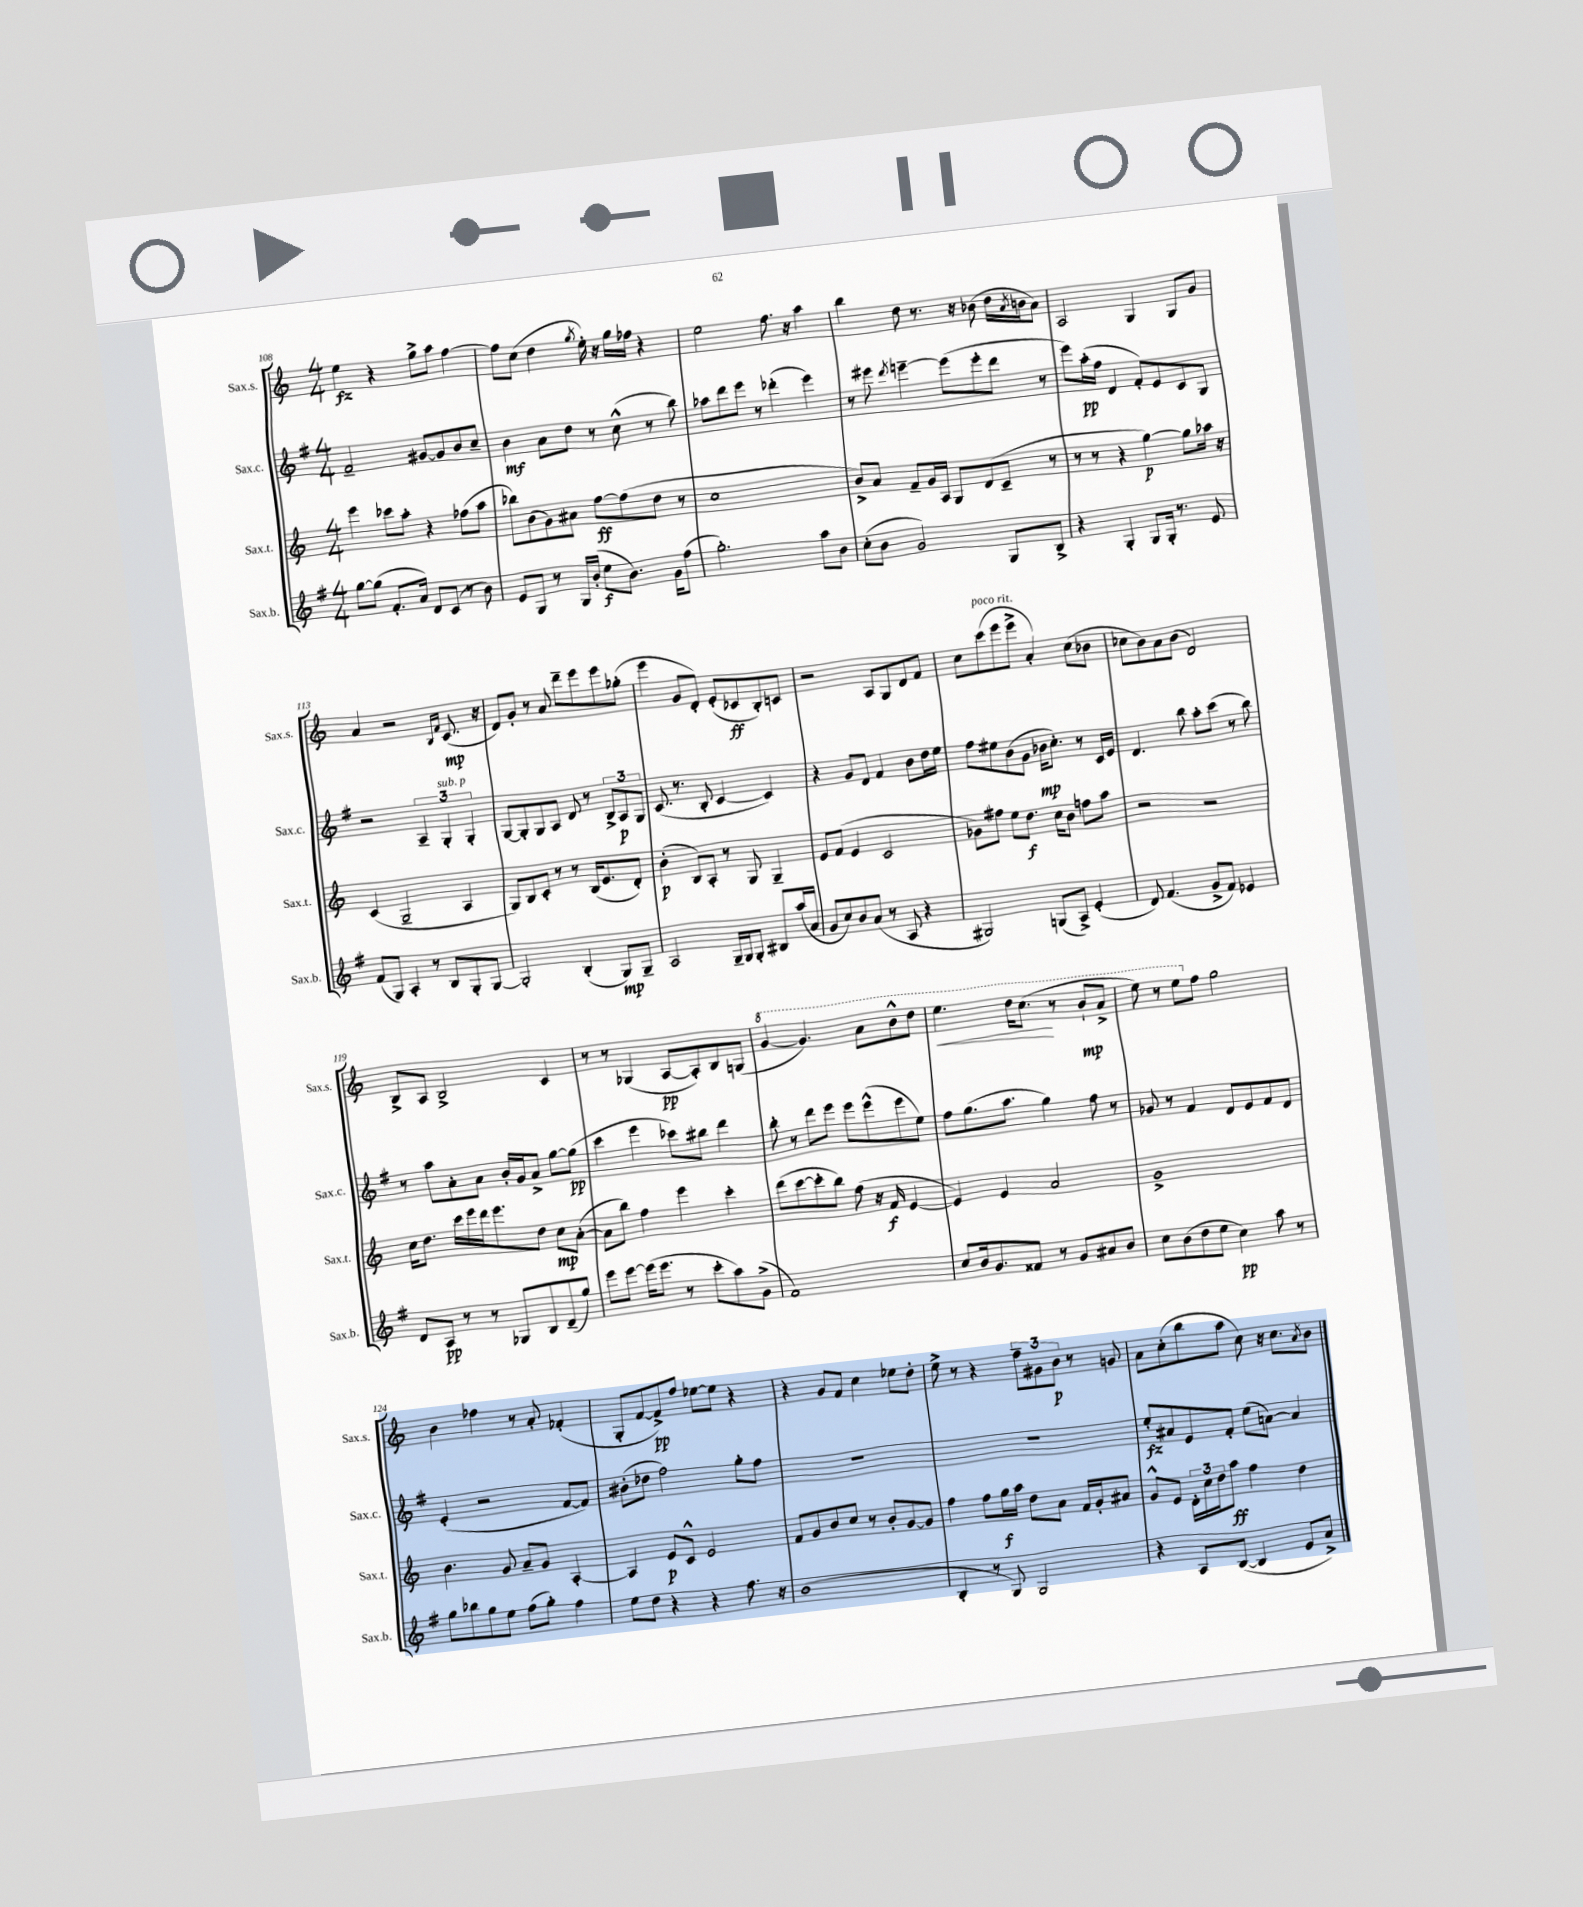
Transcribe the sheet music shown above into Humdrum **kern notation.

**kern	**dynam	**kern	**dynam	**kern	**dynam	**kern	**dynam
*part4	*part4	*part3	*part3	*part2	*part2	*part1	*part1
*staff4	*staff4	*staff3	*staff3	*staff2	*staff2	*staff1	*staff1
*I"Sax.b.	*	*I"Sax.t.	*	*I"Sax.c.	*	*I"Sax.s.	*
*I'Sax.b.	*	*I'Sax.t.	*	*I'Sax.c.	*	*I'Sax.s.	*
*clefG2	*	*clefG2	*	*clefG2	*	*clefG2	*
*k[f#]	*	*k[]	*	*k[f#]	*	*k[]	*
*M4/4	*	*M4/4	*	*M4/4	*	*M4/4	*
=108	=108	=108	=108	=108	=108	=108	=108
[8gg\L	.	4eee\	.	2f#~/	.	4ee\	fz
(8gg\J]	.	.	.	.	.	.	.
8.f#'/L	.	8ccc-X\L	.	.	.	4r	.
.	.	8aa'\J	.	.	.	.	.
16a/Jk)	.	.	.	.	.	.	.
8d/L	.	4r	.	[8g#X/L	.	8gg^\L	.
(8c/J	.	.	.	8g#/]	.	8aa\J	.
8r	.	(8ff-X\L	.	8b/	.	[4ff\	.
8b\)	.	8aa\J	.	8cc~/J	.	.	.
=109	=109	=109	=109	=109	=109	=109	=109
8e/L	.	8bb-X\L)	.	4b\	mf	8ff\L]	.
8G/J	.	(8b\	.	.	.	(8cc\J	.
8r	.	8g\)	.	8a\L	.	4dd\	.
16G/LL	.	8a#X\J	.	8dd\J	.	.	.
(16b'/JJ	.	.	.	.	.	.	.
.	.	.	.	.	.	8qgg/	.
8ee\L	f	[8ff\L	ff	8r	.	16ee'\)	.
.	.	.	.	.	.	16r	.
8.b\J)	.	(8ff\]	.	(8cc^^\	.	16gg\LL	.
.	.	.	.	.	.	16ff-X\JJ	.
.	.	8dd\J	.	8r	.	4r	.
16g\KL	.	.	.	.	.	.	.
(8ff#\J	.	8r	.	8bb\)	.	.	.
=110	=110	=110	=110	=110	=110	=110	=110
2.gg'\)	.	1cc	.	8aa-X\L	.	2ee\	.
.	.	.	.	8ddd\	.	.	.
.	.	.	.	8eee\J	.	.	.
.	.	.	.	8r	.	.	.
.	.	.	.	(4ddd-X'\	.	8.ff\	.
.	.	.	.	.	.	16r	.
8aa\L	.	.	.	4eee\)	.	4aa\	.
8b\J	.	.	.	.	.	.	.
=111	=111	=111	=111	=111	=111	=111	=111
(8cc'\L	.	8b^/L)	.	8r	.	4bb\	.
8b\J	.	8a/J	.	8eee#X\	.	.	.
.	.	.	.	8qddd/	.	.	.
2g/)	.	8f~/L	.	[4eeen~\	.	8dd\	.
.	.	16g/L	.	.	.	8.r	.
.	.	16A/JJ	.	.	.	.	.
.	.	8G/L	.	(8eee\L]	.	.	.
.	.	.	.	.	.	16r	.
.	.	(8d/	.	8eee'\	.	(8b-X\	.
8G/L	.	8c~/J	.	8ddd\J	.	16dd\LL	.
.	.	.	.	.	.	8qa/	.
.	.	.	.	.	.	16bn\J	.
8B^/J	.	8r	.	8r	.	8a\J)	.
=112	=112	=112	=112	=112	=112	=112	=112
4r	.	8r	.	8eee\L)	.	2A/	.
.	.	8r	.	(16aa'\L	pp	.	.
.	.	.	.	16ff#\JJ	.	.	.
4G'/	.	4r	.	4d/	.	.	.
8G/L	.	[4gg\)	p	8f#'/L)	.	4G/	.
16G'/Jk	.	.	.	8e/	.	.	.
8.r	.	.	.	.	.	.	.
.	.	8gg\L]	.	8c/	.	8G/L	.
8e/	.	16aa-X\Jk	.	8G/J	.	8g/J	.
.	.	16r	.	.	.	.	.
!!LO:LB:g=z
=113	=113	=113	=113	=113	=113	=113	=113
(8f#/L	.	(4c/	.	2r	.	4a/	.
8G/J)	.	.	.	.	.	.	.
4A'/	.	2G~/	.	.	.	2r	.
8r	.	.	.	6A~/	.	.	.
8B/L	.	.	.	.	.	.	.
!	!	!	!	!LO:TX:a:i:t=sub. p	!	!	!
.	.	.	.	6G'/	.	.	.
.	.	.	.	.	.	16qqB/LL	.
.	.	.	.	.	.	16qqf/JJ	.
8G'/	.	4A/	.	.	.	(8.c/	mp
.	.	.	.	6G'/	.	.	.
[8G/J	.	.	.	.	.	.	.
.	.	.	.	.	.	16r	.
=114	=114	=114	=114	=114	=114	=114	=114
2G'/]	.	8G/L)	.	[8G/L	.	8d/L)	.
.	.	8B/	.	8G'/]	.	8g'/J	.
.	.	8c'/J	.	8G/	.	8r	.
.	.	8r	.	8A/J	.	8a/	.
(4B'/	.	8r	.	8d/	.	8ddd~\L	.
.	.	(16B/KL	.	8r	.	8eee\	.
.	.	8.e/	.	.	.	.	.
8G/L)	mp	.	.	12B^/L	.	8eee\	.
.	.	.	.	12A/	p	.	.
8G~/J	.	8d'/J)	.	.	.	(8gg-X'\J	.
.	.	.	.	12G/J	.	.	.
=115	=115	=115	=115	=115	=115	=115	=115
2A/	.	(4b'\	p	(8.c/	.	4eee\	.
.	.	.	.	8.r	.	.	.
.	.	8B/L)	.	.	.	8g/L	.
.	.	8A'/J	.	8B'/	.	8d'/J)	.
16G~/LL	.	8r	.	[4c/	.	(8e'/L	.
16G/J	.	.	.	.	.	.	.
8G'/J	.	8G/	.	.	.	8c-X/	ff
8B#X/L	.	4G~/	.	4c/])	.	8B'/)	.
(16aa/L	.	.	.	.	.	8cn/J	.
16a/JJ	.	.	.	.	.	.	.
=116	=116	=116	=116	=116	=116	=116	=116
8g/L	.	8e/L	.	4r	.	2r	.
8cc/)	.	(8f/J	.	.	.	.	.
8b/	.	4e/	.	8g/L	.	.	.
(8a/J	.	.	.	8d/J	.	.	.
8r	.	2c/	.	4f#/	.	8A/L	.
8A/	.	.	.	.	.	8G/	.
4r	.	.	.	8b\L	.	8d/	.
.	.	.	.	16dd\L	.	8f/J	.
.	.	.	.	16ee\JJ	.	.	.
=117	=117	=117	=117	=117	=117	=117	=117
2G#X/)	.	8g-X\L)	.	8ff#\L	.	8cc\L	.
!	!	!	!	!	!	!LO:TX:a:i:t=poco rit.	!
.	.	8ff#X\J	.	8ee#X\	.	(8ccc\	.
.	.	8ee\L	.	(8b\	.	8eee\	.
.	.	8.dd\J	f	8g\J	.	8eee^\J	.
(8Gn/L	.	.	.	16b-X\KL	mp	4a'/)	.
.	.	16cc\KL	.	8.cc'\J)	.	.	.
8A^/J)	.	8b\J	.	.	.	.	.
(4e'/	.	8ffn\L	.	8r	.	(8cc\L	.
.	.	8aa\J	.	16c/LL	.	8b-X\J	.
.	.	.	.	16e/JJ	.	.	.
=118	=118	=118	=118	=118	=118	=118	=118
8d/)	.	2r	.	4.d/	.	8cc-X\L	.
(4.f#/	.	.	.	.	.	8b\)	.
.	.	.	.	.	.	8a\	.
.	.	.	.	8bb\	.	(8b\J	.
8g^/L	.	2r	.	8aa'\L	.	2d/)	.
8f#/J)	.	.	.	(8ccc\J	.	.	.
4e-X/	.	.	.	8r	.	.	.
.	.	.	.	8bb\)	.	.	.
!!LO:LB:g=z
=119	=119	=119	=119	=119	=119	=119	=119
8d/L	.	16cc\KL	.	8r	.	8B^/L	.
.	.	8.dd\J	.	.	.	.	.
8A/J	pp	.	.	8aa\L	.	8A/J	.
8r	.	16ccc\LL	.	8a'\	.	2B^/	.
.	.	16eee\	.	.	.	.	.
8r	.	16ddd\J	.	8a\J	.	.	.
.	.	8.eee\	.	.	.	.	.
8G-X/L	.	.	.	16b'/LL	.	.	.
.	.	.	.	16g/J	.	.	.
8B/	.	8dd\J	.	8a^/J	.	.	.
(8d~/	.	8cc\L	mp	[8gg\L	.	4c/	.
8gg/J)	.	([8a'\J	.	(8gg\J]	pp	.	.
=120	=120	=120	=120	=120	=120	=120	=120
8eee\L	.	8a\L]	.	4ccc\	.	8r	.
[8eee\J	.	8bb\J)	.	.	.	8r	.
(16eee\KL]	.	4ff\	.	4eee\	.	(4G-X/	.
8.eee\J	.	.	.	.	.	.	.
8r	.	4eee\	.	8ccc-X\L)	.	[8A/L	pp
8ccc'\L	.	.	.	8bb#X\J	.	8A'/])	.
8aa\)	.	4ccc'\	.	4ddd\	.	8B/	.
(8g^\J	.	.	.	.	.	(8Gn/J	.
=121	=121	=121	=121	=121	=121	=121	=121
*	*	*	*	*	*	*8va	*
1f#)	.	(8ddd\L	.	8bb'\	.	[4gg/	.
.	.	[8ccc\	.	8r	.	.	.
.	.	8ccc'\]	.	8ddd\L	.	4.gg/])	.
.	.	8bb\J)	.	8eee\J	.	.	.
.	.	(8ff\	.	8eee\L	.	.	.
.	.	16r	.	(8eee^^\	.	8aa\L	.
.	.	16f/	f	.	.	.	.
.	.	[4e/	.	8eee\	.	8bb^^\	.
.	.	.	.	8ee\J)	.	8ddd\J	.
=122	=122	=122	=122	=122	=122	=122	=122
!	!	!	!	!	!	!	!LO:HP:b
8cc/L	.	4e/])	.	8ff#\L	.	4.eee\	<
16b/k	.	.	.	(8.gg\	.	.	.
8.g/	.	.	.	.	.	.	.
.	.	4e/	.	.	.	.	.
.	.	.	.	8.aa\J	.	.	.
8f##X/J	.	.	.	.	.	16ddd\KL	.
.	.	.	.	.	.	(8.ccc\J	.
8r	.	2a/	.	4gg\)	.	.	.
8g/L	.	.	.	.	.	8r	[
8a#X/	.	.	.	8ff#\	.	8bb`/L	mp
8b/J	.	.	.	8r	.	8aa^/J	.
=123	=123	=123	=123	=123	=123	=123	=123
8cc\L	.	1g^	.	8g-X/	.	8eee\)	.
(8b\	.	.	.	8r	.	8r	.
8dd\	.	.	.	4f#/	.	8eee\L	.
*	*	*	*	*	*	*X8va	*
8ee\J	.	.	.	.	.	8ff\J	.
4cc\)	pp	.	.	8d/L	.	2gg\	.
.	.	.	.	8e/	.	.	.
8aa\	.	.	.	8f#/	.	.	.
8r	.	.	.	8d/J	.	.	.
!!LO:LB:g=z
=124	=124	=124	=124	=124	=124	=124	=124
8gg\L	.	4.b\	.	(4e'/	.	4b\	.
8bb-X\	.	.	.	.	.	.	.
8gg\	.	.	.	2r	.	4ff-X\	.
8ee\J	.	8g/	.	.	.	.	.
(8ff#\L	.	8a~/L	.	.	.	8r	.
8gg'\J)	.	8g/J	.	.	.	8a'/	.
4ff#\	.	[4A'/	.	[8f#/L	.	(4f-X'/	.
.	.	.	.	8f#/J])	.	.	.
=125	=125	=125	=125	=125	=125	=125	=125
8ee\L	.	4A/]	.	(8b#X'\L	.	8G'/L	.
8dd\J	.	.	.	8dd-X\J	.	[8f/	.
4r	.	8e/L	p	2ff#\)	.	8f^/])	pp
.	.	8c^^/J	.	.	.	8ff/J	.
4r	.	2e/	.	.	.	[8ee-X\L	.
.	.	.	.	.	.	8ee-\J]	.
8.ff#\	.	.	.	8gg'\L	.	4r	.
.	.	.	.	8ff#\J	.	.	.
16r	.	.	.	.	.	.	.
=126	=126	=126	=126	=126	=126	=126	=126
(1b	.	8f/L	.	1r	.	4r	.
.	.	8g/	.	.	.	.	.
.	.	8b/	.	.	.	8g/L	.
.	.	8cc/J	.	.	.	8f/J	.
.	.	8r	.	.	.	4cc\	.
.	.	8b'/L	.	.	.	.	.
.	.	[8g/	.	.	.	8ee-X\L	.
.	.	8g/J]	.	.	.	8dd'\J	.
=127	=127	=127	=127	=127	=127	=127	=127
4B'/	.	4ff\	.	1r	.	8ee^\	.
.	.	.	.	.	.	8r	.
8r	.	8ff\L	.	.	.	4r	.
8G/)	.	16gg\L	f	.	.	.	.
.	.	16aa\JJ	.	.	.	.	.
2G/	.	8dd\L	.	.	.	12ff~\L	.
.	.	.	.	.	.	12g#X\	.
.	.	8a\J	.	.	.	.	.
.	.	.	.	.	.	12b\J	p
.	.	16f/LL	.	.	.	8r	.
.	.	16g'/J	.	.	.	.	.
.	.	8a#X/J	.	.	.	8gn/	.
=128	=128	=128	=128	=128	=128	=128	=128
4r	.	8g^^/L	.	8ee'/L	fz	8a\L	.
.	.	8e/J	.	8a#X/	.	(8cc'\	.
8A/L	.	24d'\LL	.	8e/	.	8bb\	.
.	.	24cc\	.	.	.	.	.
.	.	24dd\J	.	.	.	.	.
([8B/J	.	8aa\J	ff	8f#'/J	.	8aa\J	.
4B/]	.	4ff\	.	(8ee\L	.	8cc\)	.
.	.	.	.	[8an\J)	.	16r	.
.	.	.	.	.	.	8.cc\L	.
8e/L	.	4dd\	.	4a/]	.	.	.
.	.	.	.	.	.	8qa/	.
8a^/J)	.	.	.	.	.	8b\J	.
==	==	==	==	==	==	==	==
*-	*-	*-	*-	*-	*-	*-	*-
